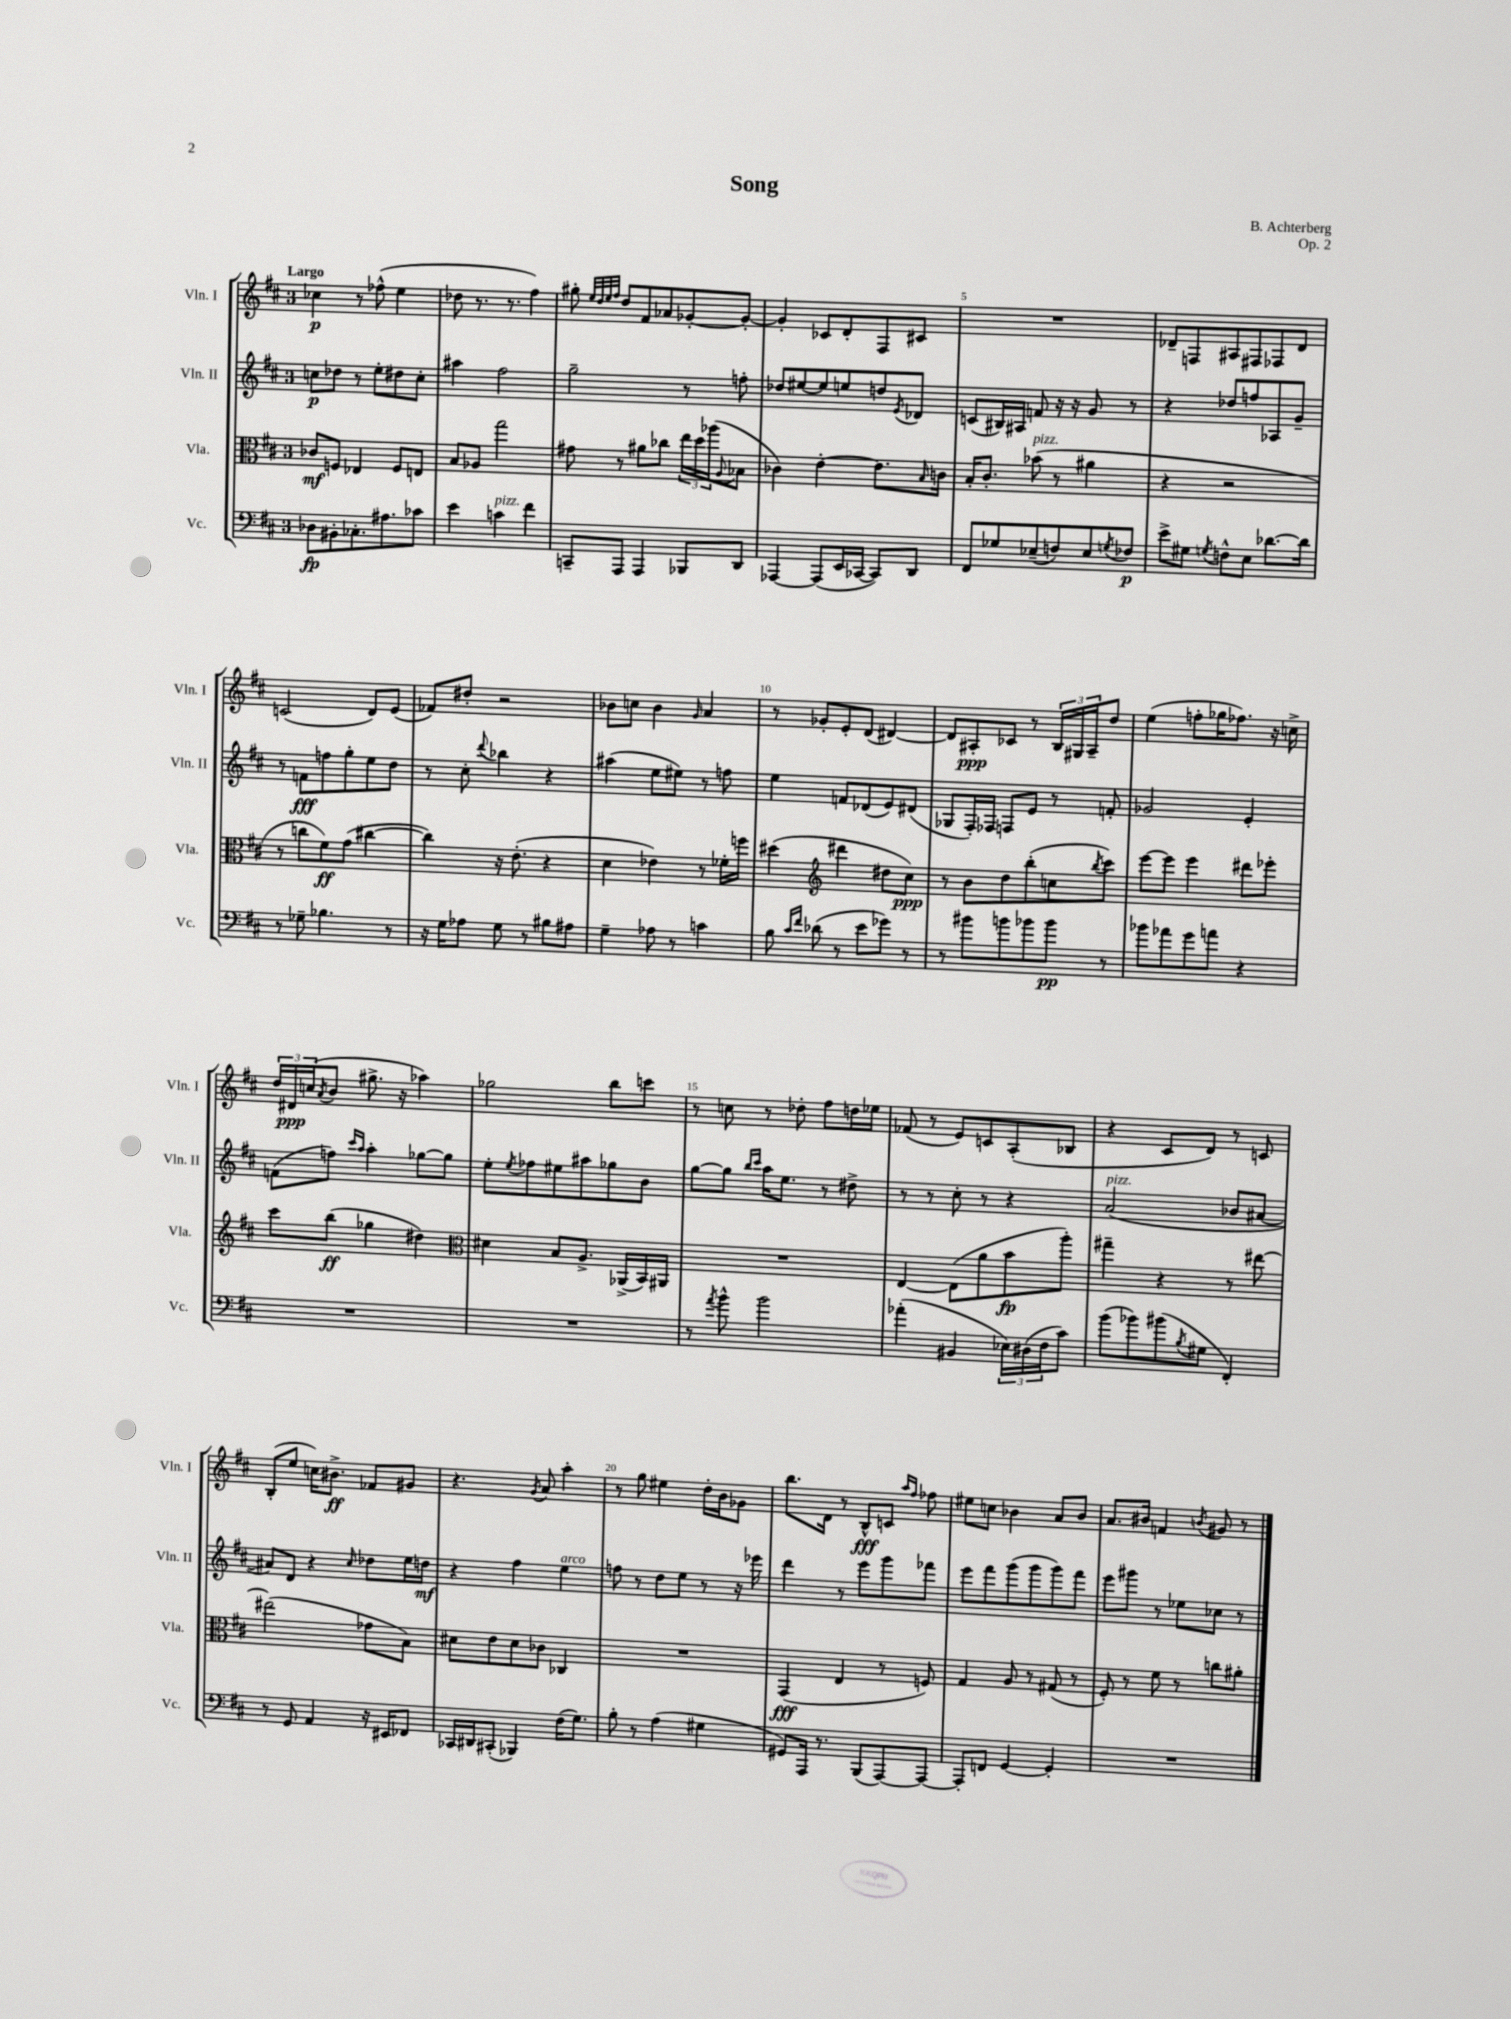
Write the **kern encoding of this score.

**kern	**dynam	**kern	**dynam	**kern	**dynam	**kern	**dynam
*part4	*part4	*part3	*part3	*part2	*part2	*part1	*part1
*staff4	*staff4	*staff3	*staff3	*staff2	*staff2	*staff1	*staff1
*I"Vc.	*	*I"Vla.	*	*I"Vln. II	*	*I"Vln. I	*
*I'Vc.	*	*I'Vla.	*	*I'Vln. II	*	*I'Vln. I	*
*clefF4	*	*clefC3	*	*clefG2	*	*clefG2	*
*k[f#c#]	*	*k[f#c#]	*	*k[f#c#]	*	*k[f#c#]	*
*M3/4	*	*M3/4	*	*M3/4	*	*M3/4	*
=1	=1	=1	=1	=1	=1	=1	=1
!	!	!	!	!	!	!LO:TX:a:B:t=Largo	!
8D-X\L	fp	8c-X/L	mf	8ccn\L	p	4cc-X\	p
8BB#X'\	.	8Fn/J	.	8dd-X\J	.	.	.
8.C-X'\	.	4E-X/	.	8r	.	8r	.
.	.	.	.	8ee'\L	.	(8ff-X^^\	.
8.A#X\	.	.	.	.	.	.	.
.	.	8F/L	.	8dd#X\	.	4ee\	.
8c-X\J	.	8En/J	.	8cc'\J	.	.	.
=2	=2	=2	=2	=2	=2	=2	=2
4e\	.	8B/L	.	4aa#X\	.	8dd-X\	.
.	.	8A-X/J	.	.	.	8.r	.
!LO:TX:a:i:t=pizz.	!	!	!	!	!	!	!
4cn\	.	2gg\	.	2ff#\	.	.	.
.	.	.	.	.	.	8.r	.
4f#\	.	.	.	.	.	4ff#\)	.
=3	=3	=3	=3	=3	=3	=3	=3
8CCn~/L	.	8g#X\	.	2gg~\	.	8gg#X'\	.
.	.	.	.	.	.	32qqee/LLL	.
.	.	.	.	.	.	32qqdd/	.
.	.	.	.	.	.	32qqee/	.
.	.	.	.	.	.	32qqff#/JJJ	.
8AAA/J	.	8r	.	.	.	8dd/L	.
4AAA/	.	8a#X\L	.	.	.	8f#/	.
.	.	8cc-X\J	.	.	.	8a-X/	.
8BBB-X/L	.	24ee\LL	.	8r	.	[8g-X'/	.
.	.	24dd\	.	.	.	.	.
.	.	(24aa-X\J	.	.	.	.	.
.	.	8qqA/	.	.	.	.	.
8DD/J	.	8B-X\J	.	8ffn'\	.	8g-'/J_	.
=4	=4	=4	=4	=4	=4	=4	=4
[4AAA-X/	.	4c-X\)	.	8dd-X/L	.	4g-'/]	.
.	.	.	.	[8ee#X/	.	.	.
(8AAA-/L]	.	[4e'\	.	8ee#/]	.	8c-X/L	.
16EE/L	.	.	.	8een/	.	8d'/	.
[16CC-X/JJ	.	.	.	.	.	.	.
8CC-/L])	.	8.e\L]	.	8ddn/	.	8F#/	.
.	.	.	.	8qe/	.	.	.
8DD/J	.	.	.	8d-X/J	.	8c#X/J	.
.	.	16qqB/	.	.	.	.	.
.	.	16cn\Jk	.	.	.	.	.
=5	=5	=5	=5	=5	=5	=5	=5
8FF#/L	.	16B'/KL	.	(8cn/L	.	2.r	.
.	.	8.c#'/J	.	.	.	.	.
8G-X/	.	.	.	16B#X/L)	.	.	.
.	.	.	.	16A#X/JJ	.	.	.
!	!	!LO:TX:a:i:t=pizz.	!	!	!	!	!
(8E-X~/	.	(8b-X\	.	8fn/	.	.	.
8Fn/)	.	8r	.	16r	.	.	.
.	.	.	.	16r	.	.	.
8E-/	.	4a#X\	.	8g/	.	.	.
8qGn/	.	.	.	.	.	.	.
8F-X/J	p	.	.	8r	.	.	.
=6	=6	=6	=6	=6	=6	=6	=6
8e^\L	.	4r	.	4r	.	8d-X~/L	.
8G#X\J	.	.	.	.	.	8Fn/	.
8qGn/	.	.	.	.	.	.	.
8Fn^^\L	.	2r	.	8dd-X/L	.	8A#X/	.
8E\J	.	.	.	8ffn/	.	8F#X/	.
[8.d-X\L	.	.	.	8A-X/	.	8F-X/	.
.	.	.	.	8g~/J	.	8d-/J	.
16d-\Jk]	.	.	.	.	.	.	.
!!LO:LB:g=z
=7	=7	=7	=7	=7	=7	=7	=7
8r	.	8r	.	8r	.	(2cn/	.
8G-X~\	.	8ccn\L	.	8fn\L	fff	.	.
4.B-X\	.	8f#\)	ff	8ffn\	.	.	.
.	.	(8g\J	.	8gg'\	.	.	.
.	.	[4cc#X\	.	8ee\	.	8d/L)	.
8r	.	.	.	8dd\J	.	(8e/J	.
=8	=8	=8	=8	=8	=8	=8	=8
16r	.	4cc#\])	.	8r	.	8f-X/L)	.
16G\KL	.	.	.	.	.	.	.
8A-X\J	.	.	.	8cc#'\	.	8dd#X'/J	.
.	.	.	.	8qqddd/	.	.	.
8G\	.	16r	.	4bb-X\	.	2r	.
.	.	(8.e'\	.	.	.	.	.
8r	.	.	.	.	.	.	.
8B#X\L	.	4r	.	4r	.	.	.
8A#X\J	.	.	.	.	.	.	.
=9	=9	=9	=9	=9	=9	=9	=9
4G~\	.	4d\	.	(4aa#X\	.	8b-X\L	.
.	.	.	.	.	.	8ccn\J	.
8A-X\	.	4e-X\)	.	8ee\L	.	4b-\	.
8r	.	.	.	8ee#X\J)	.	.	.
.	.	.	.	.	.	16qqg/	.
4cn\	.	8r	.	8r	.	4a/	.
.	.	16f-X'\LL	.	8ffn\	.	.	.
.	.	16ffn\JJ	.	.	.	.	.
=10	=10	=10	=10	=10	=10	=10	=10
8B\	.	(4dd#X\	.	4ee\	.	8r	.
16qqc#/LL	.	.	.	.	.	.	.
16qqf#/JJ	.	.	.	.	.	.	.
(8d-X\	.	.	.	.	.	8g-X'/L	.
*	*	*clefG2	*	*	*	*	*
8r	.	4ddd#X\	.	8fn/L	.	8e'/	.
8e\L	.	.	.	(8d-X/	.	(8d/J	.
8g-X\J)	.	8dd#X\L	.	8e/)	.	[4d#X/)	.
8r	.	8cc#\J)	ppp	(8d#X/J	.	.	.
=11	=11	=11	=11	=11	=11	=11	=11
8r	.	8r	.	8G-X/L	.	8d#/L]	.
8b#X\L	.	8b\L	.	16F#'/L)	.	8A#X'/	ppp
.	.	.	.	16F-X/JJ	.	.	.
8bn\	.	8dd\	.	8Fn/L	.	8c-X/J	.
8b-X\	.	(8bb'\	.	8e/J	.	8r	.
8b-\J	pp	8ccn\	.	8r	.	24B/LL	.
.	.	.	.	.	.	24G#X/	.
.	.	.	.	.	.	24A#~/J	.
.	.	8qbb/	.	.	.	.	.
8r	.	8ccc#\J)	.	8fn'/	.	8dd/J	.
=12	=12	=12	=12	=12	=12	=12	=12
8b-X\L	.	[8eee\L	.	2g-X/	.	(4ee\	.
8a-X\	.	8eee\J]	.	.	.	.	.
8g\	.	4eee\	.	.	.	8ffn'\L	.
8an\J	.	.	.	.	.	16gg-X\K	.
.	.	.	.	.	.	8.ff-X\J)	.
4r	.	8ddd#X\L	.	4e'/	.	.	.
.	.	8eee-X'\J	.	.	.	16r	.
.	.	.	.	.	.	16ccn^\	.
!!LO:LB:g=z
=13	=13	=13	=13	=13	=13	=13	=13
2.r	.	8ccc#\L	.	(8fn\L	.	24dd/LL	.
.	.	.	.	.	.	24d#X/	ppp
.	.	.	.	.	.	(24ccn/J	.
.	.	.	.	.	.	8qa/	.
.	.	(8bb\J	ff	8ffn\J)	.	8b/J	.
.	.	.	.	16qqccc#/LL	.	.	.
.	.	.	.	16qqaa/JJ	.	.	.
.	.	4gg-X\	.	4aa'\	.	8.gg#X^\	.
.	.	.	.	.	.	16r	.
.	.	4dd#X\)	.	[8gg-X\L	.	4aa-X\)	.
.	.	.	.	8gg-\J]	.	.	.
=14	=14	=14	=14	=14	=14	=14	=14
*	*	*clefC3	*	*	*	*	*
2.r	.	4d#X\	.	8ee'\L	.	2gg-X\	.
.	.	.	.	8qee/	.	.	.
.	.	.	.	8ff-X\	.	.	.
.	.	8B/L	.	8ee#X\	.	.	.
.	.	8.A^/J	.	8aa#X\	.	.	.
.	.	.	.	8gg-X\	.	8bb\L	.
.	.	(16AA-X^/LL	.	.	.	.	.
.	.	16BB/)	.	8b\J	.	8cccn\J	.
.	.	16AA#X/JJ	.	.	.	.	.
=15	=15	=15	=15	=15	=15	=15	=15
8r	.	2.r	.	[8gg\L	.	8r	.
8qa/	.	.	.	.	.	.	.
8b^^\	.	.	.	8gg\J]	.	8ccn\	.
.	.	.	.	16qqbb/LL	.	.	.
.	.	.	.	16qqccc#/JJ	.	.	.
2b\	.	.	.	16aa\KL	.	8r	.
.	.	.	.	8.ee\J	.	.	.
.	.	.	.	.	.	8dd-X'\	.
.	.	.	.	8r	.	8ff#\L	.
.	.	.	.	8dd#X^\	.	16ddn\L	.
.	.	.	.	.	.	16ee-X\JJ	.
=16	=16	=16	=16	=16	=16	=16	=16
(4a-X'\	.	[4E/	.	8r	.	(8f-X/	.
.	.	.	.	8r	.	8r	.
4BB#X/	.	(8E\L]	.	8cc#'\	.	8e/L)	.
.	.	8a\	.	8r	.	8cn/	.
24E-X\LL)	.	8b\	fp	4r	.	(8A'/	.
(24D#X\	.	.	.	.	.	.	.
24F#\J	.	.	.	.	.	.	.
8c#\J)	.	8aa'\J)	.	.	.	8B-X/J	.
=17	=17	=17	=17	=17	=17	=17	=17
!	!	!	!	!LO:TX:a:i:t=pizz.	!	!	!
(8b\L	.	4gg#X~\	.	(2a/	.	4r	.
8b-X\)	.	.	.	.	.	.	.
(8b#X\	.	4r	.	.	.	8c#/L	.
8qB/	.	.	.	.	.	.	.
8G#X\J	.	.	.	.	.	8d/J)	.
4FF#'/)	.	8r	.	8b-X/L	.	8r	.
.	.	[8ee#X\	.	[8a#X/J	.	8cn/	.
!!LO:LB:g=z
=18	=18	=18	=18	=18	=18	=18	=18
8r	.	(2ee#X\]	.	8a#X/L])	.	(8B'/L	.
8GG/	.	.	.	8d/J	.	8ee/J	.
4AA/	.	.	.	4r	.	16ccn\KL)	.
.	.	.	.	.	.	8.b#X^\J	ff
.	.	.	.	16qqcc#/	.	.	.
16r	.	8g-X\L	.	8dd-X\L	.	8f-X/L	.
16EE#X/KL	.	.	.	.	.	.	.
8FF-X/J	.	8B\J)	.	16ee\L	.	8g#X/J	.
.	.	.	.	16ddn\JJ	mf	.	.
=19	=19	=19	=19	=19	=19	=19	=19
16CC-X/LL	.	8d#X\L	.	4r	.	4.r	.
16DD#X/J	.	.	.	.	.	.	.
(8CC#X'/J	.	8e\	.	.	.	.	.
4BBB-X/)	.	8d#\	.	4ff#\	.	.	.
.	.	.	.	.	.	8qg/	.
.	.	8c-X\J	.	.	.	8a/	.
!	!	!	!	!LO:TX:a:i:t=arco	!	!	!
(16F#\KL	.	4C-X/	.	4ee\	.	4aa'\	.
8.G\J)	.	.	.	.	.	.	.
=20	=20	=20	=20	=20	=20	=20	=20
8B'\	.	2.r	.	8ffn\	.	8r	.
8r	.	.	.	8r	.	8gg\	.
(4A\	.	.	.	8dd\L	.	4ee#X\	.
.	.	.	.	8ee\J	.	.	.
4G#X\	.	.	.	8r	.	16dd'\LL	.
.	.	.	.	.	.	16b\J	.
.	.	.	.	16r	.	8g-X\J	.
.	.	.	.	16eee-X\	.	.	.
=21	=21	=21	=21	=21	=21	=21	=21
8GG#X/L)	.	(4GG/	fff	4ddd\	.	8.bb\L	.
16AAA/Jk	.	.	.	.	.	.	.
8.r	.	.	.	.	.	16d\Jk	.
.	.	4E/	.	8r	.	8r	.
(8BBB/L	.	.	.	8eee\L	.	8B^^/L	fff
[8AAA/)	.	8r	.	8ggg\	.	8cn/J	.
.	.	.	.	.	.	16qqaa/LL	.
.	.	.	.	.	.	16qqff#/JJ	.
8AAA/J_	.	8Fn/)	.	8fff-X\J	.	8ff-X\	.
=22	=22	=22	=22	=22	=22	=22	=22
8AAA'/L]	.	4G/	.	8eee\L	.	8ee#X\L	.
8FFn/J	.	.	.	8fff#\	.	8ccn\J	.
[4GG/	.	8A/	.	(8ggg\	.	4b-X\	.
.	.	8r	.	8ggg\	.	.	.
4GG'/]	.	(8G#X/	.	8ggg\)	.	8a/L	.
.	.	8r	.	8fff#\J	.	8b-/J	.
=23	=23	=23	=23	=23	=23	=23	=23
2.r	.	8F#'/)	.	8eee\L	.	8.a/L	.
.	.	8r	.	8ggg#X\J	.	.	.
.	.	.	.	.	.	16b#X/Jk	.
.	.	8f#\	.	8r	.	4fn/	.
.	.	8r	.	8ee-X\L	.	.	.
.	.	.	.	.	.	8qbn/	.
.	.	8ccn\L	.	8cc-X\J	.	8g#X/	.
.	.	8a#X'\J	.	8r	.	8r	.
==	==	==	==	==	==	==	==
*-	*-	*-	*-	*-	*-	*-	*-
